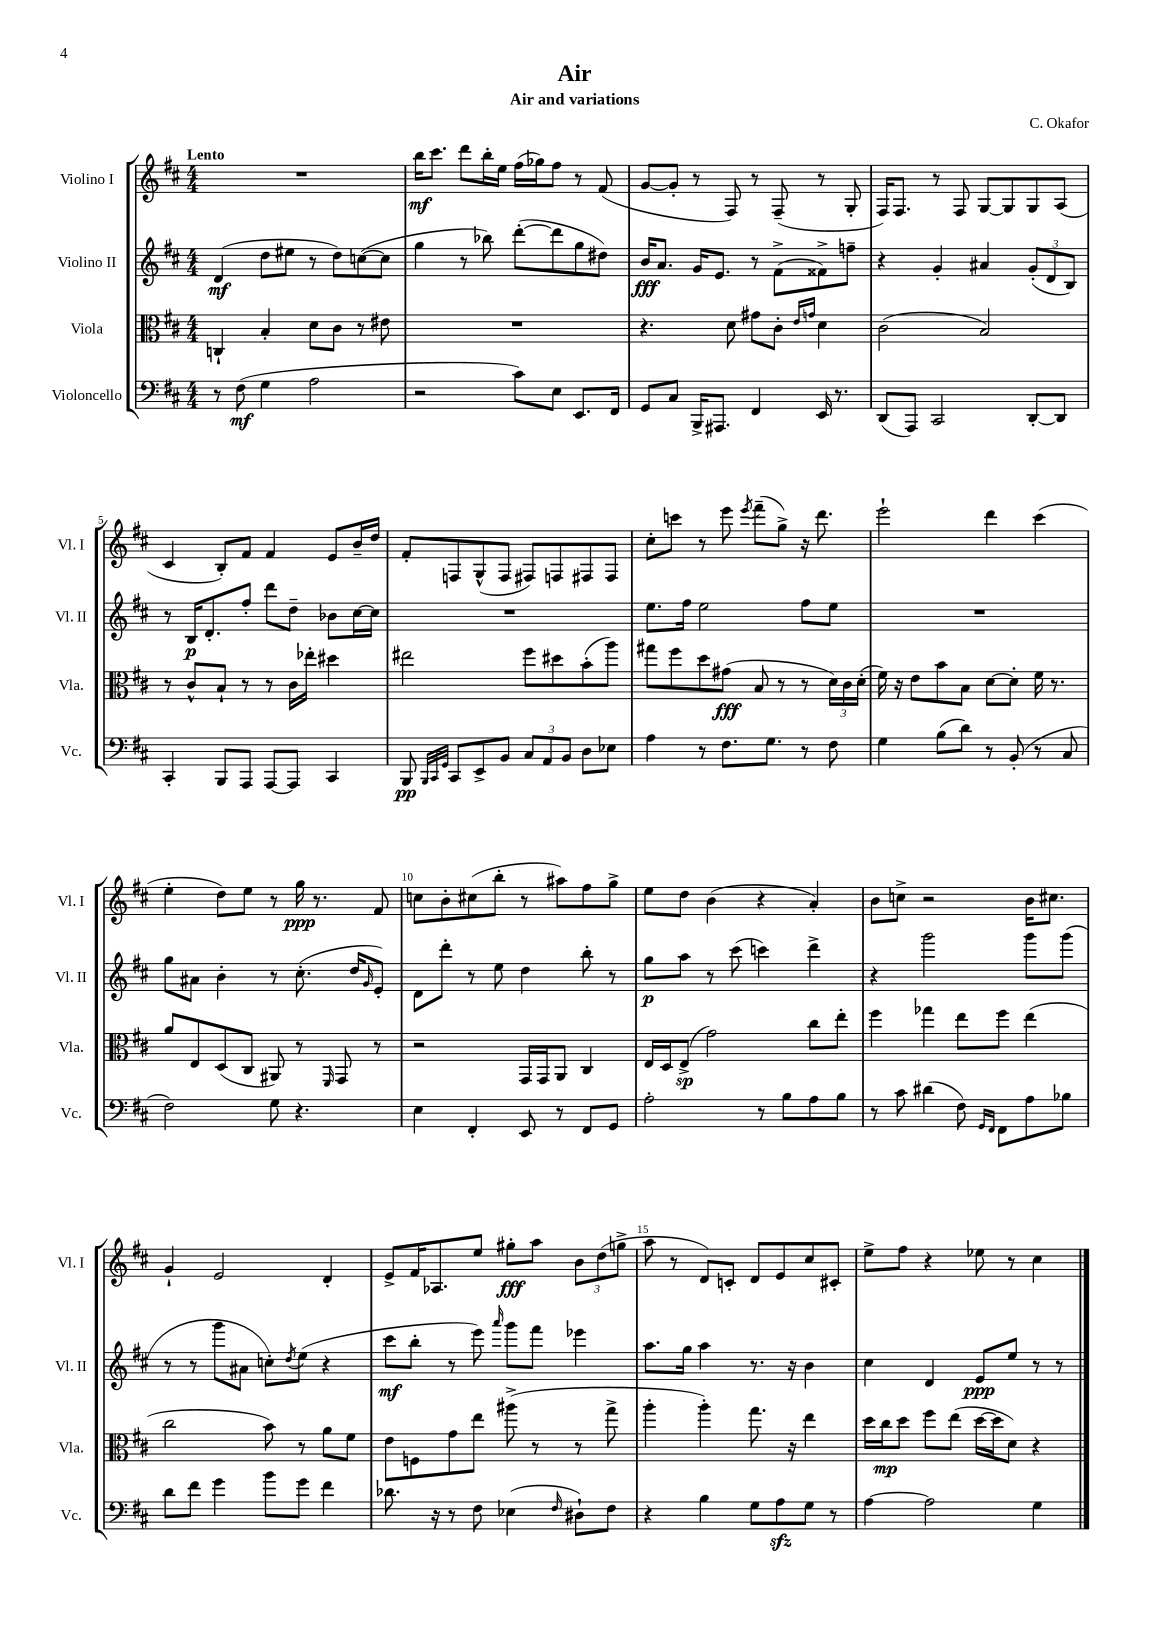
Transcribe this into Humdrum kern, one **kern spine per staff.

**kern	**dynam	**kern	**dynam	**kern	**dynam	**kern	**dynam
*part4	*part4	*part3	*part3	*part2	*part2	*part1	*part1
*staff4	*staff4	*staff3	*staff3	*staff2	*staff2	*staff1	*staff1
*I"Violoncello	*	*I"Viola	*	*I"Violino II	*	*I"Violino I	*
*I'Vc.	*	*I'Vla.	*	*I'Vl. II	*	*I'Vl. I	*
*clefF4	*	*clefC3	*	*clefG2	*	*clefG2	*
*k[f#c#]	*	*k[f#c#]	*	*k[f#c#]	*	*k[f#c#]	*
*M4/4	*	*M4/4	*	*M4/4	*	*M4/4	*
=1	=1	=1	=1	=1	=1	=1	=1
!	!	!	!	!	!	!LO:TX:a:B:t=Lento	!
8r	.	4Cn`/	.	(4d/	mf	1r	.
(8F#\	mf	.	.	.	.	.	.
4G\	.	4B'/	.	8dd\L	.	.	.
.	.	.	.	8ee#X\J	.	.	.
2A\	.	8d\L	.	8r	.	.	.
.	.	8c#\J	.	8dd\L)	.	.	.
.	.	8r	.	([8ccn\	.	.	.
.	.	8e#X\	.	8cc\J]	.	.	.
=2	=2	=2	=2	=2	=2	=2	=2
2r	.	1r	.	4gg\	.	16bb\KL	mf
.	.	.	.	.	.	8.ccc#\J	.
.	.	.	.	8r	.	8ddd\L	.
.	.	.	.	8bb-X\)	.	16bb'\L	.
.	.	.	.	.	.	16ee\JJ	.
8c#\L)	.	.	.	([8ddd'\L	.	(16ff#\LL	.
.	.	.	.	.	.	16gg-X\J)	.
8E\J	.	.	.	8ddd\]	.	8ff#\J	.
8.EE/L	.	.	.	8gg\	.	8r	.
.	.	.	.	8dd#X\J)	.	(8f#/	.
16FF#/Jk	.	.	.	.	.	.	.
=3	=3	=3	=3	=3	=3	=3	=3
8GG/L	.	4.r	.	16b/KL	fff	[8g/L	.
.	.	.	.	8.a/J	.	.	.
8C#/J	.	.	.	.	.	8g'/J]	.
16BBB^/KL	.	.	.	16g/KL	.	8r	.
8.AAA#X/J	.	.	.	8.e/J	.	.	.
.	.	8d\	.	.	.	8F#/)	.
4FF#/	.	8g#X\L	.	8r	.	8r	.
.	.	8c#'\J	.	(8f#^\L	.	(8F#~/	.
.	.	16qqe/LL	.	.	.	.	.
.	.	16qqgn/JJ	.	.	.	.	.
16EE/	.	4d\	.	8f##X^\)	.	8r	.
8.r	.	.	.	.	.	.	.
.	.	.	.	8ffn~\J	.	8G'/	.
=4	=4	=4	=4	=4	=4	=4	=4
(8DD/L	.	(2c#\	.	4r	.	16F#/KL)	.
.	.	.	.	.	.	8.F#/J	.
8AAA/J)	.	.	.	.	.	.	.
2CC#/	.	.	.	4g'/	.	8r	.
.	.	.	.	.	.	8F#/	.
.	.	2B/)	.	4a#X/	.	[8G/L	.
.	.	.	.	.	.	8G/]	.
[8DD'/L	.	.	.	(12g'/L	.	8G/	.
.	.	.	.	12d/	.	.	.
8DD/J]	.	.	.	.	.	(8A/J	.
.	.	.	.	12B/J)	.	.	.
!!LO:LB:g=z
=5	=5	=5	=5	=5	=5	=5	=5
4CC#'/	.	8r	.	8r	.	4c#/	.
.	.	8c#^^/L	.	16B/KL	p	.	.
.	.	.	.	8.d'/	.	.	.
8BBB/L	.	8B`/J	.	.	.	8B'/L)	.
8AAA/J	.	8r	.	8ff#'/J	.	8f#/J	.
[8AAA/L	.	8r	.	8ddd\L	.	4f#/	.
8AAA/J]	.	16c#\LL	.	8dd~\J	.	.	.
.	.	16ee-X'\JJ	.	.	.	.	.
4CC#/	.	4dd#X\	.	8b-X\L	.	8e/L	.
.	.	.	.	[16cc#\L	.	16b~/L	.
.	.	.	.	16cc#\JJ]	.	16dd/JJ	.
=6	=6	=6	=6	=6	=6	=6	=6
8BBB/	pp	2ee#X\	.	1r	.	8f#'/L	.
32qqBBB/LLL	.	.	.	.	.	.	.
32qqCC#/	.	.	.	.	.	.	.
32qqGG/JJJ	.	.	.	.	.	.	.
8CC#/L	.	.	.	.	.	8Fn/	.
8EE^/	.	.	.	.	.	(8G^^/	.
8BB/J	.	.	.	.	.	8F/J	.
12C#/L	.	8ff#\L	.	.	.	8F#X/L)	.
12AA/	.	.	.	.	.	.	.
.	.	8dd#X\	.	.	.	8Fn/	.
12BB/J	.	.	.	.	.	.	.
8D\L	.	(8b'\	.	.	.	8F#X/	.
8E-X\J	.	8aa\J)	.	.	.	8F#/J	.
=7	=7	=7	=7	=7	=7	=7	=7
4A\	.	8gg#X\L	.	8.ee\L	.	8cc#'\L	.
.	.	8ff#\	.	.	.	8cccn\J	.
.	.	.	.	16ff#\Jk	.	.	.
8r	.	8dd\	.	2ee\	.	8r	.
8.F#\L	.	(8g#X\J	fff	.	.	8eee\	.
.	.	.	.	.	.	8qeee/	.
.	.	8B/	.	.	.	(8fff#~\L	.
8.G\J	.	.	.	.	.	.	.
.	.	8r	.	.	.	8gg^\J)	.
8r	.	8r	.	8ff#\L	.	16r	.
.	.	.	.	.	.	8.ddd\	.
8F#\	.	24d\LL)	.	8ee\J	.	.	.
.	.	24c#\	.	.	.	.	.
.	.	(24d'\JJ	.	.	.	.	.
=8	=8	=8	=8	=8	=8	=8	=8
4G\	.	16f#\)	.	1r	.	2eee`\	.
.	.	16r	.	.	.	.	.
.	.	8e\L	.	.	.	.	.
(8B\L	.	8b\	.	.	.	.	.
8d\J)	.	8B\J	.	.	.	.	.
8r	.	[8d\L	.	.	.	4ddd\	.
(8BB'/	.	8d'\J]	.	.	.	.	.
8r	.	16f#\	.	.	.	(4ccc#\	.
.	.	8.r	.	.	.	.	.
8C#/	.	.	.	.	.	.	.
!!LO:LB:g=z
=9	=9	=9	=9	=9	=9	=9	=9
2F#\)	.	8a/L	.	8gg\L	.	4ee'\	.
.	.	8E/	.	8a#X\J	.	.	.
.	.	(8D/	.	4b'\	.	8dd\L)	.
.	.	8C#/J	.	.	.	8ee\J	.
8G\	.	8AA#X/)	.	8r	.	8r	.
4.r	.	8r	.	(8.cc#'\	.	16gg\	ppp
.	.	.	.	.	.	8.r	.
.	.	16qqFF#/	.	.	.	.	.
.	.	8GG/	.	.	.	.	.
.	.	.	.	16dd/KL	.	.	.
.	.	.	.	16qqg/	.	.	.
.	.	8r	.	8e'/J)	.	8f#/	.
=10	=10	=10	=10	=10	=10	=10	=10
4E\	.	2r	.	8d\L	.	8ccn\L	.
.	.	.	.	8ddd'\J	.	8b'\	.
4FF#'/	.	.	.	8r	.	(8cc#X\	.
.	.	.	.	8ee\	.	8bb'\J	.
8EE/	.	16GG/LL	.	4dd\	.	8r	.
.	.	16GG/J	.	.	.	.	.
8r	.	8AA/J	.	.	.	8aa#X\L)	.
8FF#/L	.	4C#/	.	8bb'\	.	8ff#\	.
8GG/J	.	.	.	8r	.	8gg^\J	.
=11	=11	=11	=11	=11	=11	=11	=11
2A'\	.	16E/LL	.	8gg\L	p	8ee\L	.
.	.	16D/J	.	.	.	.	.
.	.	(8E^/J	sp	8aa\J	.	8dd\J	.
.	.	2g\)	.	8r	.	(4b\	.
.	.	.	.	(8ccc#\	.	.	.
8r	.	.	.	4cccn\)	.	4r	.
8B\L	.	.	.	.	.	.	.
8A\	.	8cc#\L	.	4ddd^\	.	4a'/)	.
8B\J	.	8ee'\J	.	.	.	.	.
=12	=12	=12	=12	=12	=12	=12	=12
8r	.	4ff#\	.	4r	.	8b\L	.
8c#\	.	.	.	.	.	8ccn^\J	.
(4d#X\	.	4gg-X\	.	2ggg\	.	2r	.
8F#\)	.	8ee\L	.	.	.	.	.
16qqGG/LL	.	.	.	.	.	.	.
16qqFF#/JJ	.	.	.	.	.	.	.
8FF#\L	.	8ff#\J	.	.	.	.	.
8A\	.	(4ee\	.	8ggg\L	.	16b\KL	.
.	.	.	.	.	.	8.cc#X\J	.
8B-X\J	.	.	.	(8ggg\J	.	.	.
!!LO:LB:g=z
=13	=13	=13	=13	=13	=13	=13	=13
8d\L	.	2cc#\	.	8r	.	4g`/	.
8f#\J	.	.	.	8r	.	.	.
4g\	.	.	.	8ggg\L	.	2e/	.
.	.	.	.	8a#X\J	.	.	.
8b\L	.	8b\)	.	8ccn'\L)	.	.	.
.	.	.	.	8qdd/	.	.	.
8g\J	.	8r	.	(8ee\J	.	.	.
4f#\	.	8a\L	.	4r	.	4d'/	.
.	.	8f#\J	.	.	.	.	.
=14	=14	=14	=14	=14	=14	=14	=14
8.d-X\	.	8e\L	.	8ccc#\L	mf	8e^/L	.
.	.	8Fn\	.	8bb'\J	.	16f#/K	.
16r	.	.	.	.	.	8.A-X/	.
8r	.	8g\	.	8r	.	.	.
8F#\	.	8ee\J	.	8eee\)	.	8ee/J	.
.	.	.	.	16qqaaa/	.	.	.
(4E-X\	.	(8aa#X^\	.	8ggg\L	.	8gg#X'\L	fff
.	.	8r	.	8fff#\J	.	8aa\J	.
16qqF#/	.	.	.	.	.	.	.
8D#X`\L)	.	8r	.	4eee-X\	.	12b\L	.
.	.	.	.	.	.	(12dd\	.
8F#\J	.	8gg^\	.	.	.	.	.
.	.	.	.	.	.	12ggn^\J	.
=15	=15	=15	=15	=15	=15	=15	=15
4r	.	4aa'\	.	8.aa\L	.	8aa\	.
.	.	.	.	.	.	8r	.
.	.	.	.	16gg\Jk	.	.	.
4B\	.	4aa'\)	.	4aa\	.	8d/L)	.
.	.	.	.	.	.	8cn'/J	.
8G\L	.	8.gg\	.	8.r	.	8d/L	.
8Azz\	.	.	.	.	.	8e/	.
.	.	16r	.	16r	.	.	.
8G\J	.	4ee\	.	4b\	.	8cc#/	.
8r	.	.	.	.	.	8c#X'/J	.
=16	=16	=16	=16	=16	=16	=16	=16
[4A\	.	16dd\LL	.	4cc#\	.	8ee^\L	.
.	.	16cc#\J	mp	.	.	.	.
.	.	8dd\J	.	.	.	8ff#\J	.
2A\]	.	8ff#\L	.	4d/	.	4r	.
.	.	(8ee\J	.	.	.	.	.
.	.	[16dd\LL	.	8e/L	ppp	8ee-X\	.
.	.	16dd\J]	.	.	.	.	.
.	.	8d\J)	.	8ee/J	.	8r	.
4G\	.	4r	.	8r	.	4cc#\	.
.	.	.	.	8r	.	.	.
==	==	==	==	==	==	==	==
*-	*-	*-	*-	*-	*-	*-	*-
